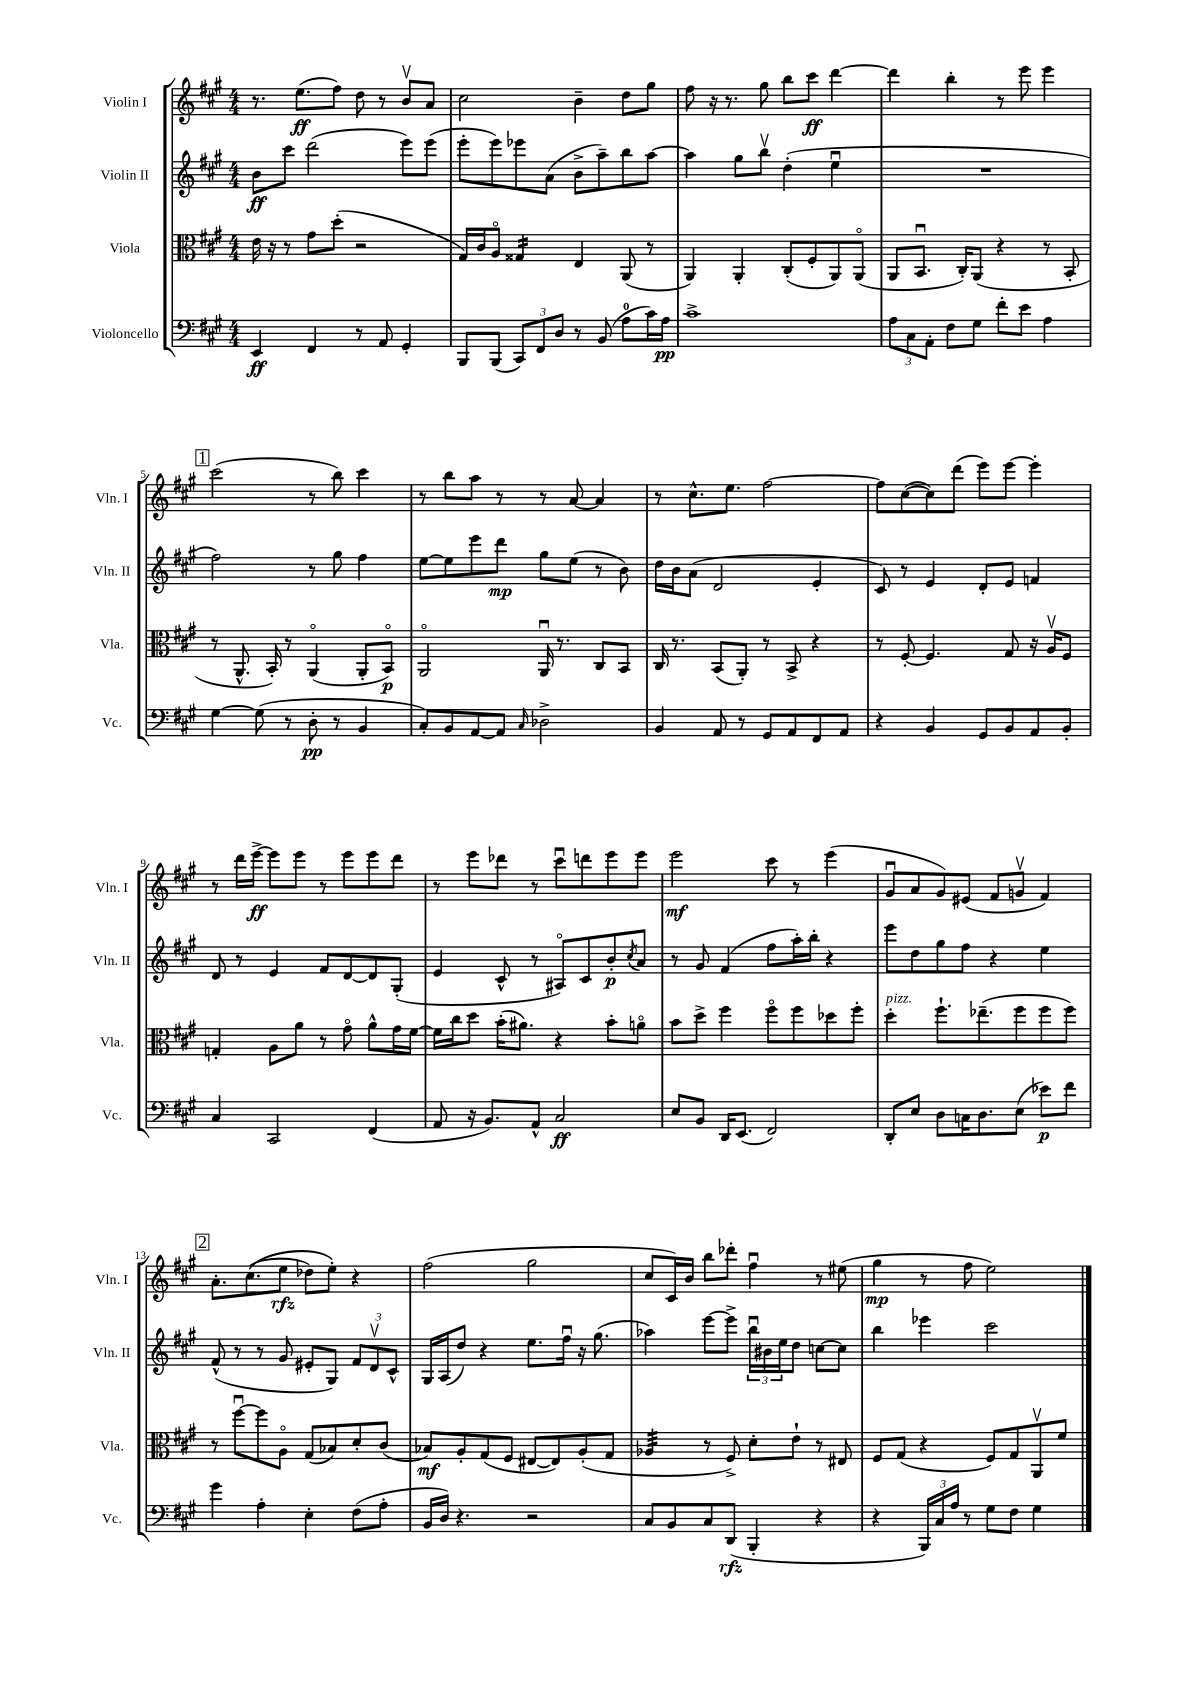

**kern	**kern	**kern	**kern
*staff4	*staff3	*staff2	*staff1
*clefF4	*clefC3	*clefG2	*clefG2
*k[f#c#g#]	*k[f#c#g#]	*k[f#c#g#]	*k[f#c#g#]
*M4/4	*M4/4	*M4/4	*M4/4
4EE	16e	8b	8.r
.	16r	.	.
.	8r	8ccc#	.
.	.	.	(8.ee
4FF#	8g#	(2ddd	.
.	(8dd'	.	8ff#)
8r	2r	.	8dd
8AA	.	.	8r
4GG#'	.	8eee)	8bv
.	.	(8eee	8a
=	=	=	=
8BBB	16G#)	8eee'	2cc#
.	16c#	.	.
(8BBB	8Ao	8eee)	.
12CC#)	4G##	8eee-	.
12FF#	.	.	.
.	.	(8a	.
12D	.	.	.
8r	4E	8b^	4b~
(8BB	.	8aa~)	.
8A	(8AA	8bb	8dd
16c#)	8r	[8aa	8gg#
16A	.	.	.
=	=	=	=
1c#^	4AA)	4aa]	8ff#
.	.	.	16r
.	.	.	8.r
.	4AA'	8gg#	.
.	.	8bbv	8gg#
.	(8C#'	(4dd'	8bb
.	8F#'	.	8ccc#
.	8AA)	4eeu	[4ddd
.	(8AAo	.	.
=	=	=	=
12A	8AA	1r	4ddd]
12C#	.	.	.
.	8.BBu	.	.
12AA'	.	.	.
8F#	.	.	4bb'
.	16C#')	.	.
8G#	(8AA	.	.
8f#'	4r	.	8r
8e	.	.	8eee
4A	8r	.	4eee
.	8BB'	.	.
=	=	=	=
[4G#	8r	2ff#)	(2ccc#
.	8.AA^^	.	.
(8G#]	.	.	.
.	16BB')	.	.
8r	8r	.	.
8D'	(4AAo	8r	8r
8r	.	8gg#	8bb)
4BB	8AA'	4ff#	4ccc#
.	8BBo)	.	.
=	=	=	=
8C#')	2AAo	[8ee	8r
8BB	.	8ee]	8bb
[8AA	.	8eee	8aa
8AA]	.	8ddd	8r
16qqC#	.	.	.
2D-^	16AAu	8gg#	8r
.	8.r	.	.
.	.	(8ee	[8a
.	8C#	8r	4a]
.	8BB	8b)	.
=	=	=	=
4BB	16C#	16dd	8r
.	8.r	16b	.
.	.	(8a	8.cc#^^
8AA	(8BB	2d	.
.	.	.	8.ee
8r	8AA')	.	.
8GG#	8r	.	[2ff#
8AA	8BB^	.	.
8FF#	4r	4e'	.
8AA	.	.	.
=	=	=	=
4r	8r	8c#)	8ff#]
.	[8F#'	8r	([8cc#
4BB	4.F#]	4e	8cc#])
.	.	.	(8ddd
8GG#	.	8d'	8eee)
8BB	8G#	8e	[8eee
8AA	16r	4f	4eee']
.	16Av	.	.
8BB'	8F#	.	.
=	=	=	=
4C#	4G'	8d	8r
.	.	8r	16ddd
.	.	.	[16eee^
2CC#	8A	4e	8eee]
.	8a	.	8eee
.	8r	8f#	8r
.	8g#o	[8d	8eee
(4FF#	8a^^	8d]	8eee
.	16g#	(8G#'	8ddd
.	[16f#	.	.
=	=	=	=
8AA	16f#]	4e	8r
.	16cc#	.	.
16r	8dd	.	8eee
8.BB)	.	.	.
.	(16b'	8c#^^	8ddd-
.	8.a#)	.	.
8AA^^	.	8r	8r
2C#	4r	8A#o)	8ccc#u
.	.	8c#	8ddd
.	8b'	8b'	8eee
.	.	8qcc#	.
.	8ao	8a	8eee
=	=	=	=
8E	8b	8r	2eee
8BB	8dd^	8g#	.
16DD	4ff#	(4f#	.
(8.EE	.	.	.
2FF#)	8ff#o	8ff#	8ccc#
.	8ff#	16aa')	8r
.	.	16bb'	.
.	8dd-	4r	(4eee
.	8ff#'	.	.
=	=	=	=
8DD'	4dd'	8eee	8g#u
8E	.	8dd	8a
8D	8.ff#`	8gg#	8g#)
16C	.	8ff#	(8e#
8.D	(8.ee-~	.	.
.	.	4r	8f#
(8E	8ff#	.	8gv
8e-)	8ff#	4ee	4f#)
8f#	8ff#)	.	.
=	=	=	=
4g#	8r	(8f#^^	8.a'
.	[8ff#u	8r	.
.	.	.	&((8.cc#
4A'	8ff#]	8r	.
.	8Ao	8g#	8ee
4E'	(8G#	8e#'	8dd-)
.	8B-)	8G#)	8ee'&)
(8F#	8d'	12f#	4r
.	.	12dv	.
8A'	(8c#	.	.
.	.	12c#^^	.
=	=	=	=
16BB	8B-)	16G#	(2ff#
16D)	.	(16A	.
4.r	8A'	8dd)	.
.	(8G#	4r	.
.	8F#	.	.
2r	[8E#	8.ee	2gg#
.	8E#])	.	.
.	.	16ff#u	.
.	(8A'	16r	.
.	.	(8.gg#	.
.	8G#	.	.
=	=	=	=
8C#	4A-	4aa-)	8cc#
8BB	.	.	16c#)
.	.	.	16b
8C#	8r	[8eee	8bb
(8DD	8F#^)	8eee^]	8ddd-'
4BBB'	8d'	24bbu	4ff#u
.	.	24b#	.
.	.	24ee	.
.	8e`	8dd	.
4r	8r	[8cc	8r
.	8E#	8cc]	(8ee#
=	=	=	=
4r	8F#	4bb	4gg#
.	(8G#	.	.
24BBB)	4r	4eee-	8r
24C#	.	.	.
24A	.	.	.
8r	.	.	8ff#
8G#	8F#)	2ccc#	2ee)
8F#	8G#	.	.
4G#	8AAv	.	.
.	8f#	.	.
==	==	==	==
*-	*-	*-	*-
